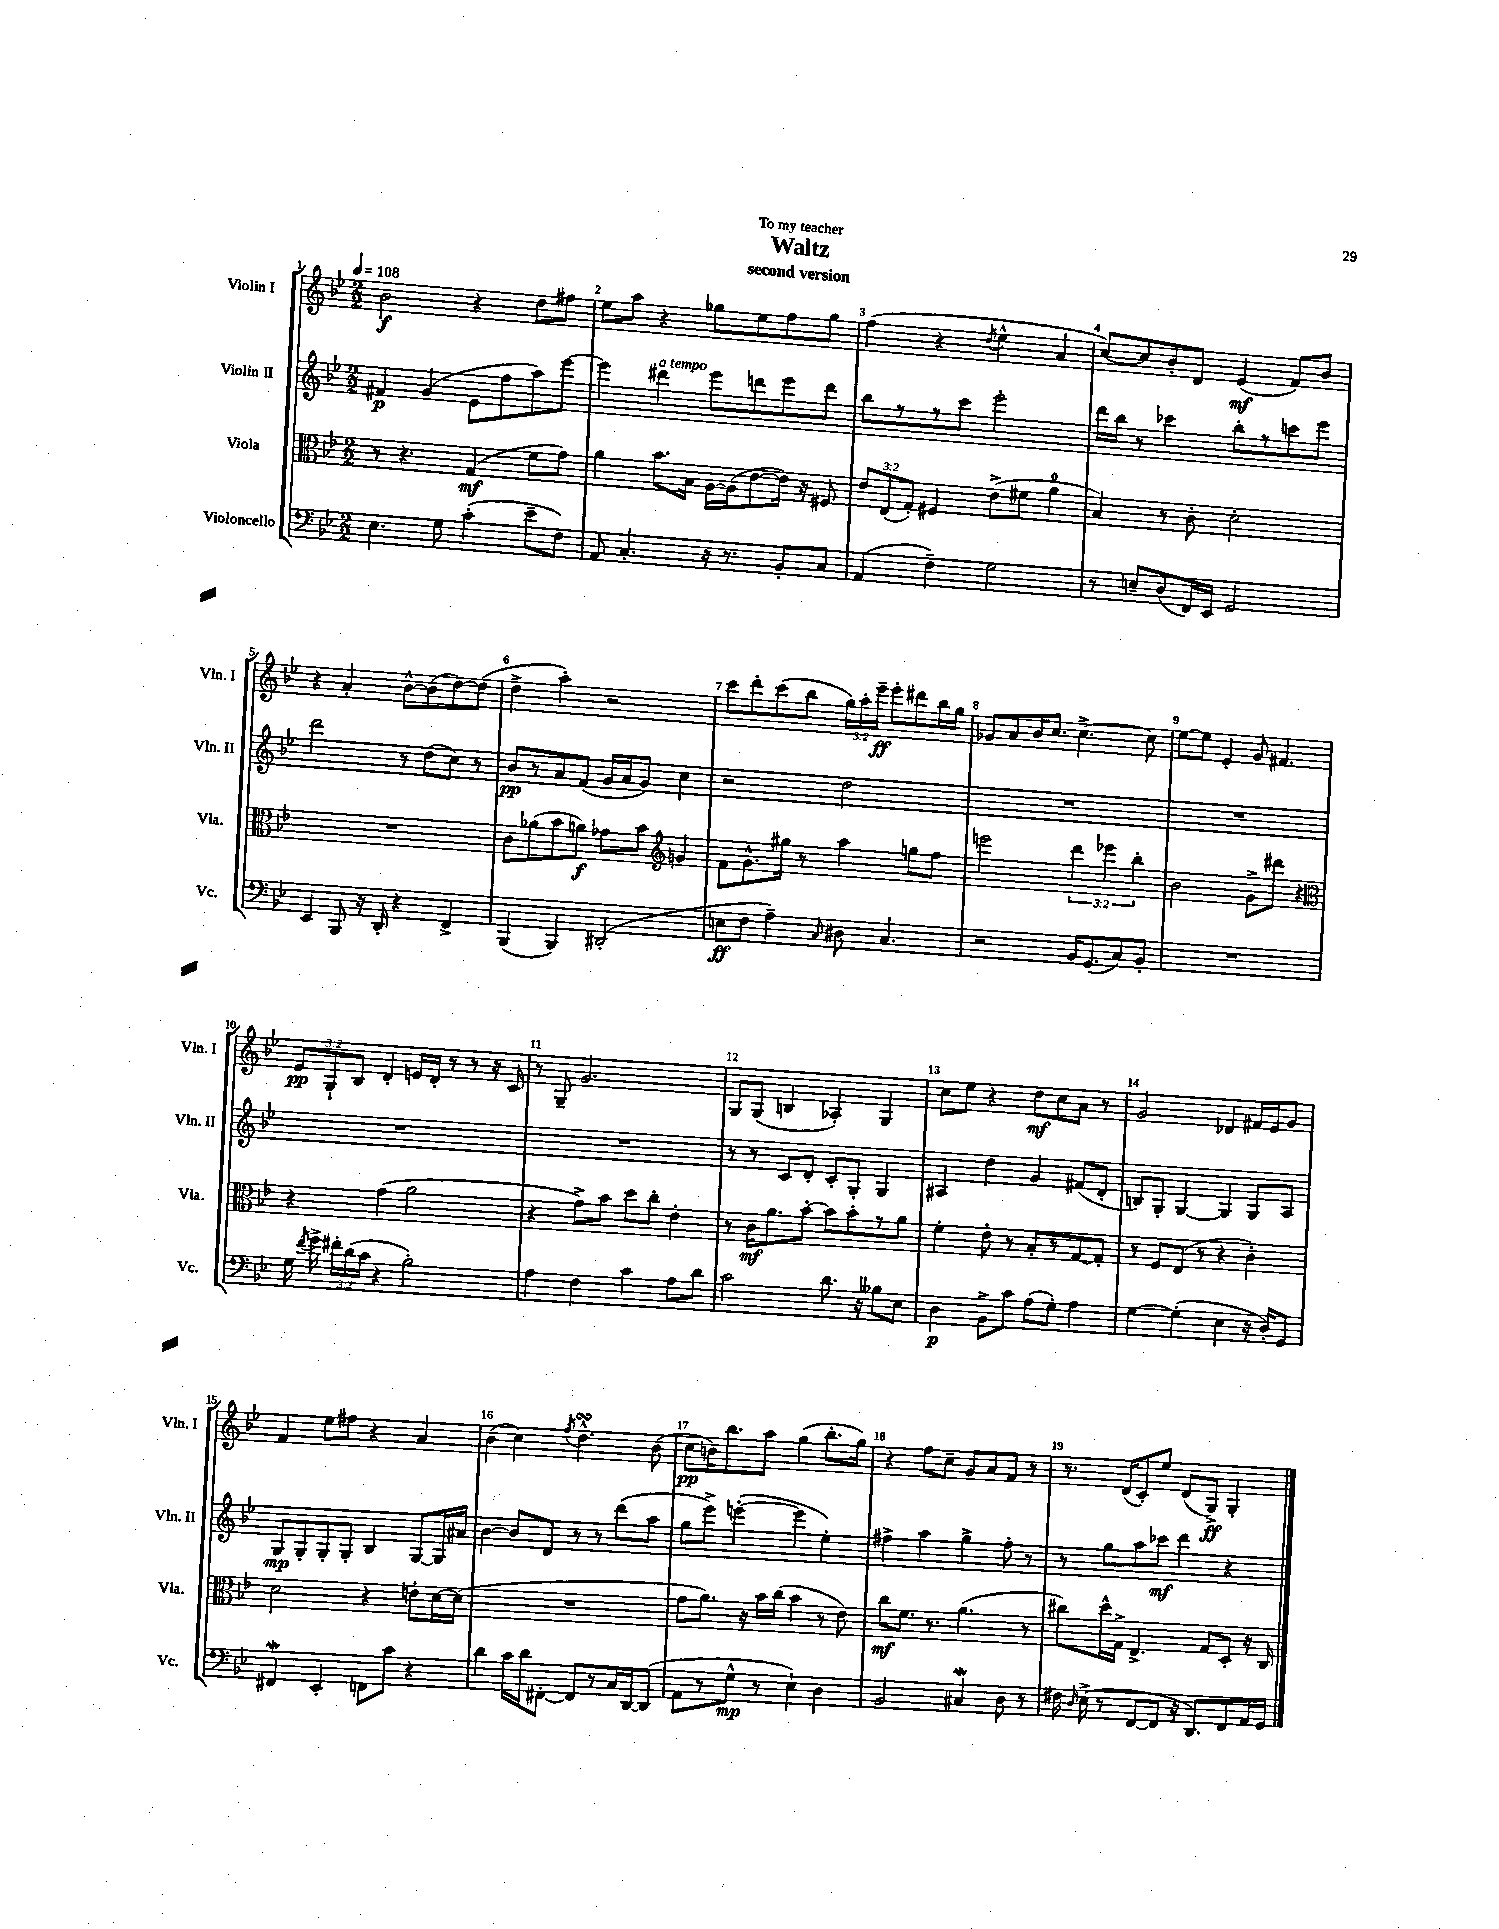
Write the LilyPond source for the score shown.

\header { title = "Waltz" subtitle = "second version" dedication = "To my teacher" }
<<
\new StaffGroup <<
\new Staff = "s0" \with { instrumentName = "Violin I" shortInstrumentName = "Vln. I" } {
    \clef treble \key bes \major \numericTimeSignature \time 2/2 \override Staff.TupletNumber.text = #tuplet-number::calc-fraction-text \tempo 4 = 108
    \autoBeamOff bes'2\f r4 d''8[ fis''8] |
    ees''8[ a''8] r4 ges''8[ ees''8 f''8 ges''8] |
    f''4( r4 \acciaccatura { d''8 } ees''4-^ a'4 |
    c''8[~) c''8 bes'8-. d'8] ees'4\mf( f'8[) bes'8] |
    r4 a'4-. bes'8[~-^ bes'8( d''8~) d''8]( |
    d''4-> a''4-.) r2 |
    c'''8[ d'''8-. c'''8( bes''8] \tuplet 3/2 { g''16[) a''16-. ees'''16]--\ff } ees'''8[-. dis'''8 bes''16 g''16] |
    ges'8[ a'8 bes'16 c''8.] c''4.~-> c''8 |
    ees''8[~ ees''8] ees'4-. g'8 fis'4. |
    \tuplet 3/2 { ees'8[\pp g8-! bes8] } d'4-. e'16[ d'16]-. r8 r8 r16 c'16 |
    r8 g8-- g'2. |
    g8[ g8]( b4 aes4-.) g4 |
    c''8[ ees''8] r4 d''8[\mf c''8 a'8] r8 |
    g'2 des'4 fis'16[ ees'16 g'8] |
    f'4 ees''8[ fis''8] r4 a'4 |
    bes'4( c''4) \acciaccatura { f''8 } d''4.-^\turn bes'8( |
    c''8[\pp b'16) bes''8. a''8] g''4( bes''8.[-. g''16]) |
    r4 f''8[ c''8]-- g'8[ a'8 f'8] r8 |
    r8. d'16[( c'8-.) ees''8] d'8[( g8]->\ff) g4-. \bar "|." |
}
\new Staff = "s1" \with { instrumentName = "Violin II" shortInstrumentName = "Vln. II" } {
    \clef treble \key bes \major \numericTimeSignature \time 2/2
    \autoBeamOff fis'4\p g'4( ees'8[ f''8 a''8) ees'''8]~ |
    ees'''4 dis'''4^\markup { \italic "a tempo" } ees'''8[ d'''8 ees'''8 d'''8] |
    bes''8[ r8 r8 c'''8] ees'''2-. |
    d'''16[ bes''16] r8 ces'''4 bes''8[-. r8 c'''8 ees'''8] |
    d'''2 r8 d''8[( c''8]) r8 |
    bes'8[\pp r8 a'8 f'8]( g'16[ a'16 g'8]) c''4 |
    r2 d''2 |
    R1 |
    R1 |
    R1 |
    R1 |
    r8 r8 c'8[ d'8]-. c'8[-. g8]-. g4 |
    ais4 d''4 g'4 fis'8[( d'8]-. |
    b8[) g8]-. g4~ g4 g8[ a8] |
    g8[\mp g8-. g8-. g8]-. bes4 g8[~ g16 ais'16] |
    bes'4~ bes'8[ d'8] r8 r8 d'''8[( a''8] |
    g''8[ ees'''8]->) e'''4~-.( e'''4 ees''4-.) |
    fis''4-> a''4 g''4-> fis''8-. r8 |
    r8 g''8[ a''8 ces'''8]\mf d'''4 r4 \bar "|." |
}
\new Staff = "s2" \with { instrumentName = "Viola" shortInstrumentName = "Vla." } {
    \clef alto \key bes \major \numericTimeSignature \time 2/2 \override Staff.TupletNumber.text = #tuplet-number::calc-fraction-text
    \autoBeamOff r8 r4. g4\mf( f'8[ g'8]) |
    a'4 bes'8.[ bes16] a16[~ a16( ees'8~ ees'16]) r16 fis8 |
    \tuplet 3/2 { ees'8[ ees8( g8]-.) } fis4 ees'8[->( fis'8] a'4-0 |
    bes4) r8 c'8-. d'2-. |
    R1 |
    c'8[ aes'8( bes'8 a'8]\f) ges'8[ bes'8] \clef treble g'4 |
    f'8[ g'8.-^ gis''16] r8 a''4 g''8[ f''8] |
    e'''2 \tuplet 3/2 { d'''4 ees'''4 bes''4-. } |
    bes'2 g'8[-> dis'''8] r4 |
    \clef alto r4 g'4( a'2 |
    r4 g'8[->) bes'8] d''8[ c''8]-. ees'4-. |
    r8 c'16[\mf a'8. bes'8]~-. bes'8[ bes'8-. r8 a'8] |
    f'4-. ees'8-. r8 bes8[-. r8 g8~ g8]-. |
    r8 f8[ ees8]( r8 r4 c'4-.) |
    d'2 r4 e'8[-. d'16~ d'16]( |
    R1 |
    g'8[ a'8.]) r16 bes'16[ c''16]( bes'4 r8 ees'8) |
    c''8[\mf f'8.] r8. a'4.( r8 |
    cis''8[) d''16-^ g16]-> ees4.-> g8[ d8]-. r16 c16 \bar "|." |
}
\new Staff = "s3" \with { instrumentName = "Violoncello" shortInstrumentName = "Vc." } {
    \clef bass \key bes \major \numericTimeSignature \time 2/2 \override Staff.TupletNumber.text = #tuplet-number::calc-fraction-text
    \autoBeamOff ees4. g8 c'4-.( ees'8[-- f8]) |
    a,8 c4.-. r16 r8. bes,8[-. c8] |
    a,4( f4--) g2 |
    r8 e8[-- d8( f,16) ees,16] g,2 |
    ees,4 bes,,8 r16 d,16-. r4 f,4-> |
    bes,,4( bes,,4) dis,2-.( |
    e8[\ff f8] a4--) \grace { c16 } dis8 c4. |
    r2 bes,16[ g,8.( c8) bes,8]-. |
    R1 |
    g16 \acciaccatura { f'8 } g'16-> \tuplet 3/2 { fis'16[-. d'16( c'16] } r4 bes2-.) |
    a4 f4 c'4 a8[ d'8] |
    c'2 d'8. r16 beses8[ ees8] |
    d4\p bes,8[-> c'8] a8[( g8]-.) a4 |
    g4~ g4-.( ees4 r16 d16[-.) g,8] |
    fis,4\mordent ees,4-. f,8[ c'8] r4 |
    d'4 c'16[ d'16 fis,8]~-. fis,8[ r8 c16 d,16~ d,8]( |
    a,8[ r8 g8]-^\mp r8 ees4-!) d4 |
    bes,2 cis4\mordent d8 r8 |
    fis16 \grace { d16 } ees16->( r8 f,8[~ f,8] r16 d,8.[) f,8 a,16 g,16] \bar "|." |
}
>>
>>
\layout { \context { \Score \override BarNumber.break-visibility = ##(#f #t #t) barNumberVisibility = #all-bar-numbers-visible } }
